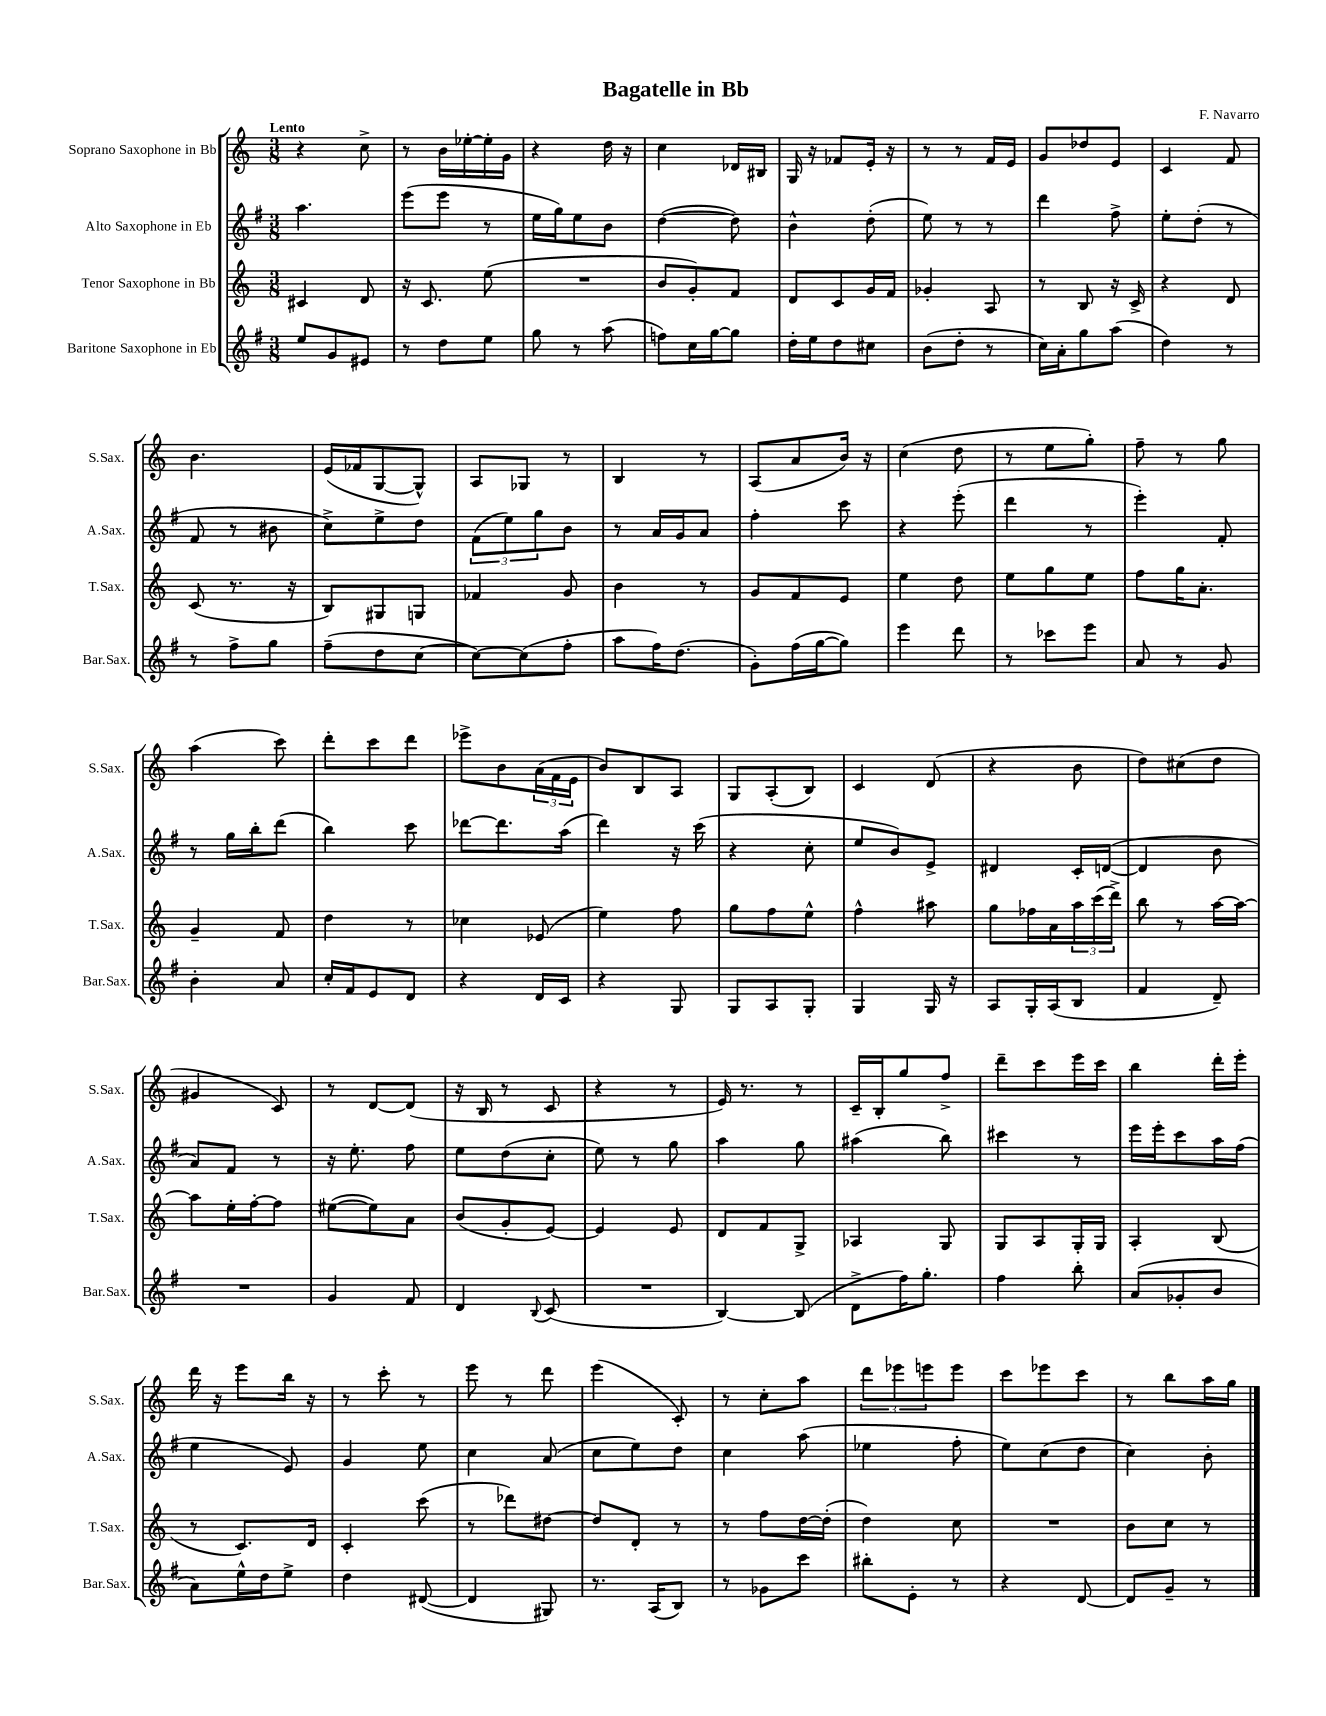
\header { title = "Bagatelle in Bb" composer = "F. Navarro" }
<<
\new StaffGroup <<
\new Staff = "s0" \with { instrumentName = "Soprano Saxophone in Bb" shortInstrumentName = "S.Sax." } {
    \clef treble \key c \major \numericTimeSignature \time 3/8 \tempo "Lento"
    r4 c''8-> |
    r8 b'16 ees''16~-. ees''16-. g'16 |
    r4 d''16 r16 |
    c''4 des'16 bis16 |
    g16 r16 fes'8 e'16-. r16 |
    r8 r8 f'16 e'16 |
    g'8 des''8 e'8 |
    c'4 f'8 |
    b'4. |
    e'16( fes'16 g8~ g8-^) |
    a8 ges8 r8 |
    b4 r8 |
    a8( a'8 b'16) r16 |
    c''4( d''8 |
    r8 e''8 g''8-.) |
    f''8-- r8 g''8 |
    a''4( c'''8) |
    d'''8-. c'''8 d'''8 |
    ees'''8-> b'8 \tuplet 3/2 { a'16( f'16 e'16 } |
    b'8) b8 a8 |
    g8 a8-.( b8) |
    c'4 d'8( |
    r4 b'8 |
    d''8) cis''8( d''8 |
    gis'4 c'8) |
    r8 d'8~ d'8( |
    r16 b16 r8 c'8 |
    r4 r8 |
    e'16) r8. r8 |
    c'16-- b16-. g''8 f''8-> |
    d'''8-- c'''8 e'''16 c'''16 |
    b''4 d'''16-. e'''16-. |
    d'''16 r16 e'''8 b''16 r16 |
    r8 c'''8-. r8 |
    e'''8 r8 d'''8 |
    e'''4( c'8-.) |
    r8 c''8-. a''8 |
    \tuplet 3/2 { d'''8 ees'''8 e'''8 } e'''8 |
    c'''8 ees'''8 c'''8 |
    r8 b''8 a''16 g''16 \bar "|." |
}
\new Staff = "s1" \with { instrumentName = "Alto Saxophone in Eb" shortInstrumentName = "A.Sax." } {
    \clef treble \key g \major \numericTimeSignature \time 3/8
    a''4. |
    e'''8( e'''8 r8 |
    e''16 g''16) e''8 b'8 |
    d''4~( d''8) |
    b'4-^ d''8-.( |
    e''8) r8 r8 |
    d'''4 fis''8-> |
    e''8-. d''8-.( r8 |
    fis'8 r8 bis'8 |
    c''8->) e''8-> d''8 |
    \tuplet 3/2 { fis'8( e''8) g''8 } b'8 |
    r8 a'16 g'16 a'8 |
    fis''4-. c'''8 |
    r4 e'''8-.( |
    d'''4 r8 |
    e'''4-.) fis'8-. |
    r8 g''16 b''16-. d'''8( |
    b''4) c'''8 |
    des'''8~ des'''8. a''16( |
    d'''4) r16 c'''16( |
    r4 c''8-. |
    e''8 b'8) e'8-> |
    dis'4 c'16-. d'16~( |
    d'4 b'8 |
    a'8) fis'8 r8 |
    r16 e''8.-. fis''8 |
    e''8 d''8( c''8-. |
    e''8) r8 g''8 |
    a''4 g''8 |
    ais''4( b''8) |
    cis'''4 r8 |
    e'''16 e'''16-. c'''8 a''16 fis''16( |
    e''4 e'8) |
    g'4 e''8 |
    c''4 a'8( |
    c''8 e''8) d''8 |
    c''4 a''8( |
    ees''4 fis''8-. |
    e''8) c''8( d''8 |
    c''4) b'8-. \bar "|." |
}
\new Staff = "s2" \with { instrumentName = "Tenor Saxophone in Bb" shortInstrumentName = "T.Sax." } {
    \clef treble \key c \major \numericTimeSignature \time 3/8
    cis'4 d'8 |
    r16 c'8. e''8( |
    R4. |
    b'8 g'8-.) f'8 |
    d'8 c'8 g'16 f'16 |
    ges'4-. a8 |
    r8 b8 r16 c'16-> |
    r4 d'8 |
    c'8( r8. r16 |
    b8) gis8 g8 |
    fes'4 g'8 |
    b'4 r8 |
    g'8 f'8 e'8 |
    e''4 d''8 |
    e''8 g''8 e''8 |
    f''8 g''16 a'8.-. |
    g'4-- f'8 |
    d''4 r8 |
    ces''4 ees'8( |
    e''4) f''8 |
    g''8 f''8 e''8-^ |
    f''4-^ ais''8 |
    g''8 fes''16 a'16 \tuplet 3/2 { a''16 c'''16( d'''16->) } |
    b''8 r8 a''16~ a''16~ |
    a''8 e''16-. f''16~-. f''8 |
    eis''8~( eis''8) a'8 |
    b'8( g'8-. e'8~) |
    e'4 e'8 |
    d'8 f'8 g8-> |
    aes4 g8 |
    g8 a8 g16-. g16 |
    a4-. b8( |
    r8 c'8.) d'16 |
    c'4-. c'''8( |
    r8 des'''8) dis''8~ |
    dis''8 d'8-. r8 |
    r8 f''8 d''16~ d''16-.( |
    d''4) c''8 |
    R4. |
    b'8 c''8 r8 \bar "|." |
}
\new Staff = "s3" \with { instrumentName = "Baritone Saxophone in Eb" shortInstrumentName = "Bar.Sax." } {
    \clef treble \key g \major \numericTimeSignature \time 3/8
    e''8 g'8 eis'8 |
    r8 d''8 e''8 |
    g''8 r8 a''8( |
    f''8) c''16 g''16~ g''8 |
    d''16-. e''16 d''8 cis''8 |
    b'8( d''8-. r8 |
    c''16) a'16-. g''8 a''8( |
    d''4) r8 |
    r8 fis''8-> g''8 |
    fis''8--( d''8 c''8~ |
    c''8~) c''8( fis''8-. |
    a''8 fis''16) d''8.( |
    g'8-.) fis''16( g''16~ g''8) |
    e'''4 d'''8 |
    r8 ces'''8 e'''8 |
    a'8 r8 g'8 |
    b'4-. a'8 |
    c''16-. fis'16 e'8 d'8 |
    r4 d'16 c'16 |
    r4 g8 |
    g8 a8 g8-. |
    g4 g16 r16 |
    a8 g16-. a16( b8 |
    fis'4 d'8--) |
    R4. |
    g'4 fis'8 |
    d'4 \appoggiatura { b8 } c'8( |
    R4. |
    b4~) b8( |
    d'8-> fis''16) g''8.-. |
    fis''4 b''8-. |
    a'8( ges'8-. b'8 |
    a'8) e''16-^ d''16 e''8-> |
    d''4 dis'8~( |
    dis'4 gis8) |
    r8. a16( b8) |
    r8 ges'8 c'''8 |
    bis''8-. e'8-. r8 |
    r4 d'8~ |
    d'8 g'8-- r8 \bar "|." |
}
>>
>>
\layout { \context { \Score \remove "Bar_number_engraver" } }
